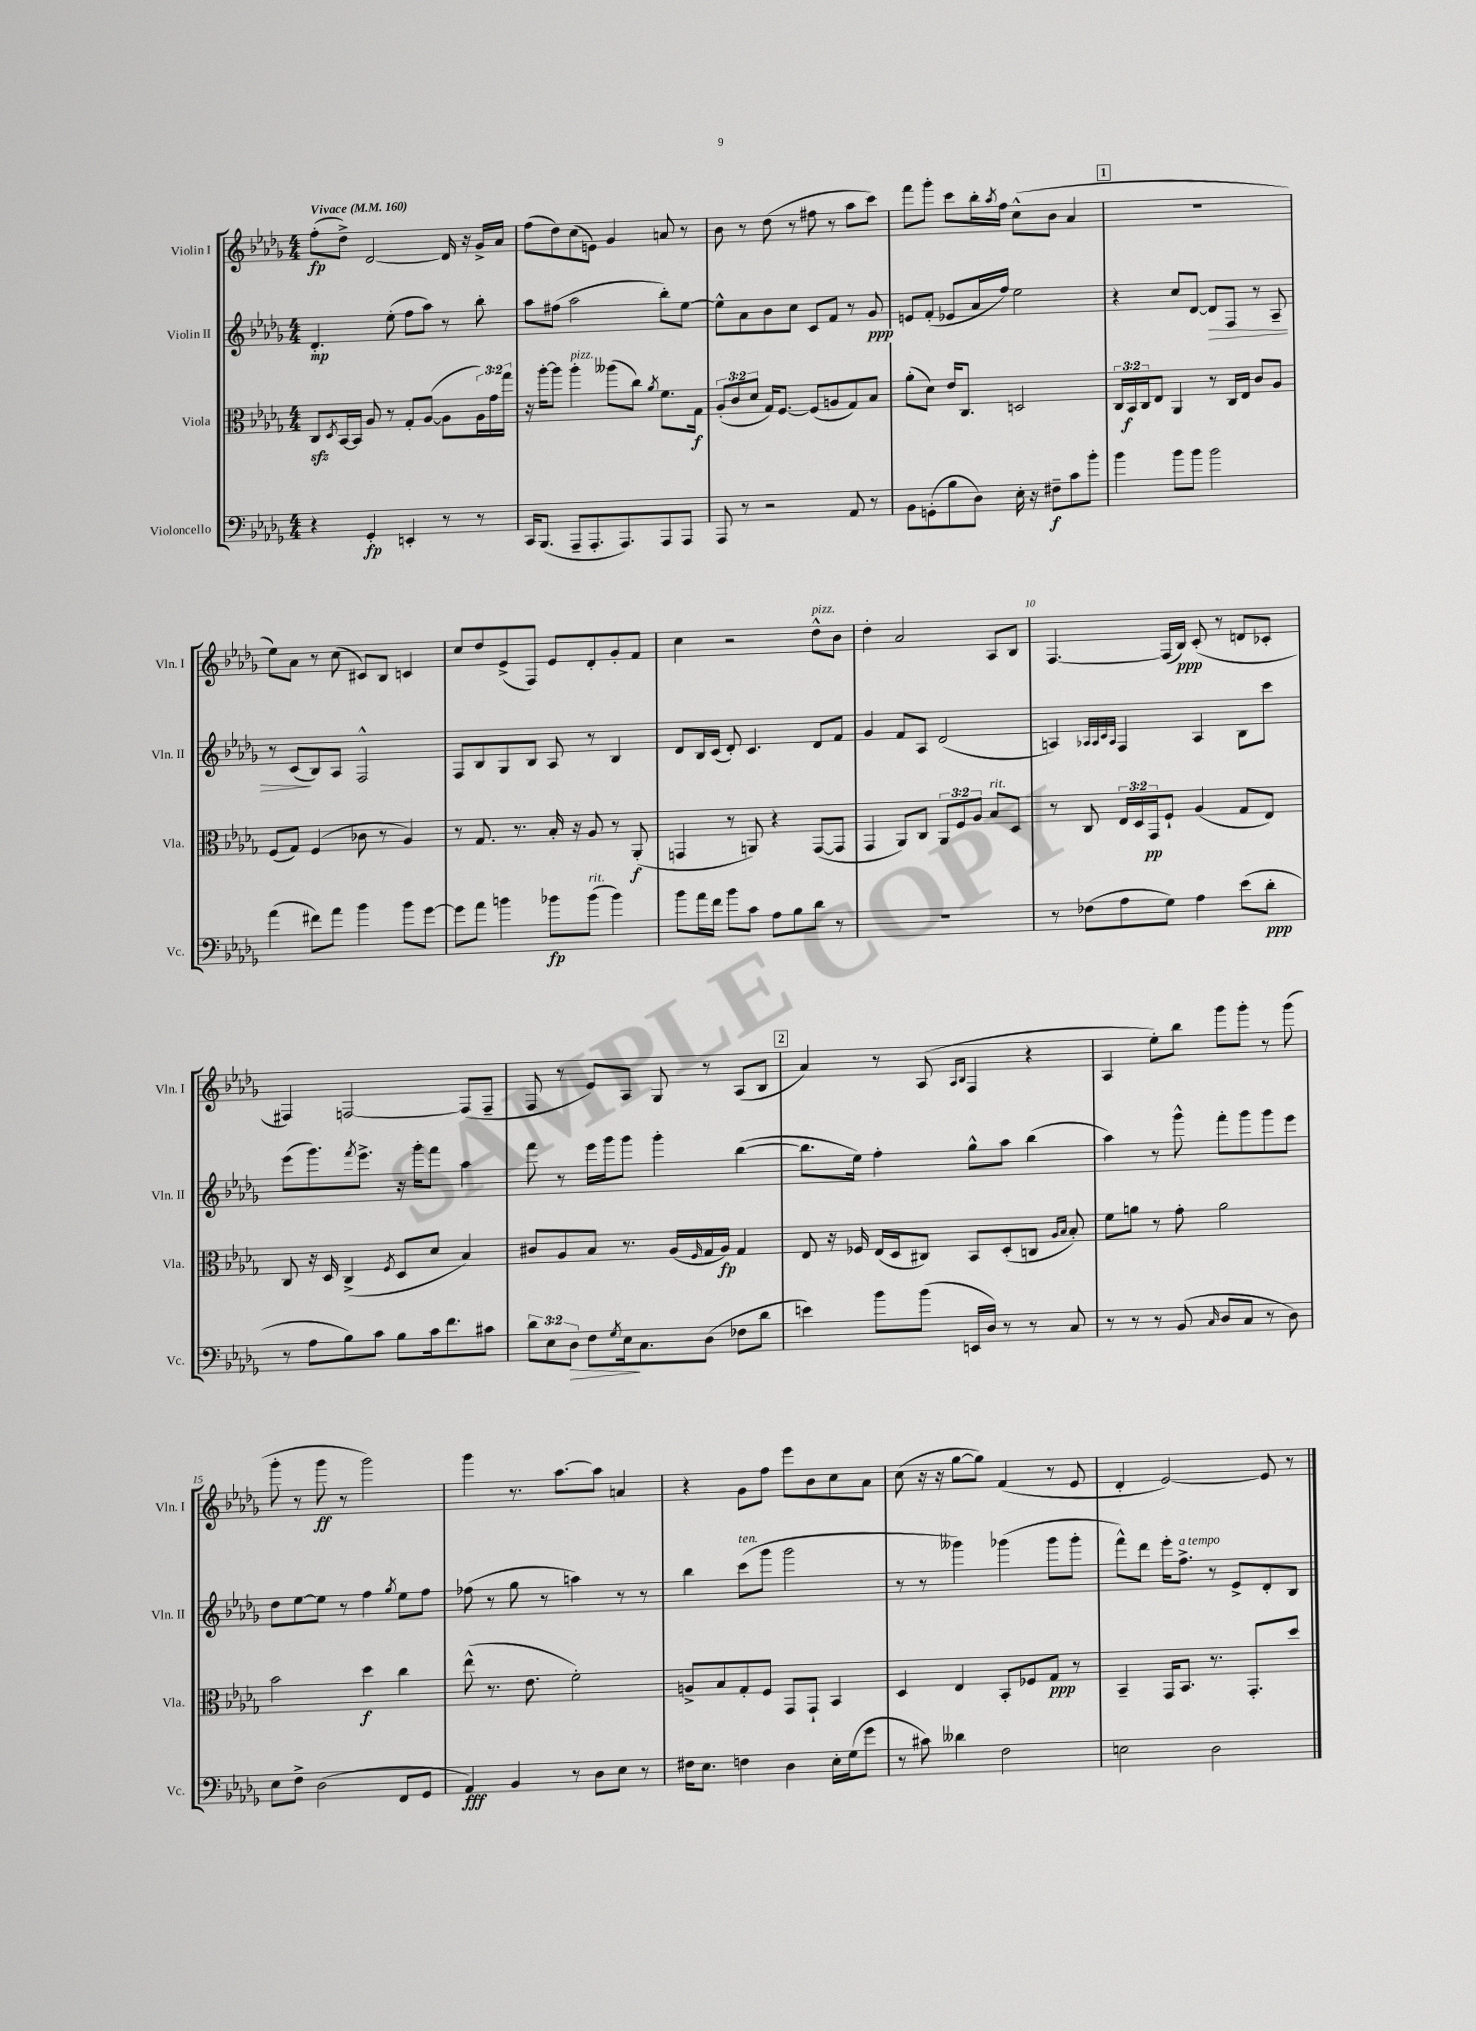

**kern	**kern	**kern	**kern
*staff4	*staff3	*staff2	*staff1
*clefF4	*clefC3	*clefG2	*clefG2
*k[b-e-a-d-g-]	*k[b-e-a-d-g-]	*k[b-e-a-d-g-]	*k[b-e-a-d-g-]
*M4/4	*M4/4	*M4/4	*M4/4
*MM160	*MM160	*MM160	*MM160
4r	8C/L	4.d-'/	(8ff'\L
.	8qD-/	.	.
.	[16BB-/L	.	8dd-^\J)
.	16BB-/]JJ	.	.
4GG-'/	8A-/	.	[2d-/
.	8r	(8ee-'\	.
4EE'/	8G-'/L	8ff\L	.
.	([8A-/J	8aa-\J)	.
8r	8A-\]L	8r	16d-/]
.	.	.	16r
8r	24A-\L)	8bb-'\	16g-^/LL
.	24g-\	.	.
.	.	.	16a-/JJ
.	24gg-\JJ	.	.
=	=	=	=
16CC/LK	16r	8aa-\L	(8ff\L
(8.BBB-/J	[16aa-'\LK	.	.
.	8aa-\]J	(8ff#\J	8dd-\)
8AAA-~/L	4aa-'\	2aa-\	(8cc\
8.AAA-'/	.	.	8e\J)
.	(8aa--\L	.	4g-/
8.AAA-/)	.	.	.
.	8cc\J)	.	.
.	8qa-/	.	.
8AAA-/	8.f\L	8bb-'\L)	8a/
8AAA-/J	.	[8ee-\J	8r
.	16G-\Jk	.	.
=	=	=	=
8AAA-/	(12A-'/L	8ee-^^\]L	8b-\
.	12c/	.	.
8r	.	8a-\	8r
.	12d-/J	.	.
2r	16G-/LK)	8b-\	(8dd-\
.	[8.F/J	.	.
.	.	8cc\J	8r
.	(8F/]L	8c/L	8ff#\
.	8A/	8f/J	8r
8AA-/	8G-/)	8r	8aa-\L
8r	8B-/J	8g-/	8ccc\J)
=	=	=	=
8BB-\L	(8a-'\L	8e/L	8fff\L
(8GG'\	8d-\J)	(8f'/J	8ggg-'\J
8B-\	16e-/LK	8e-/L	8ccc\L
.	8.C/J	.	.
8D-\J)	.	16a-/L	16bb-'\L
.	.	.	8qaa-/
.	.	16ff/JJ)	16ff\JJ
16E-'\	2D/	2ee-\	(8cc^^\L
16r	.	.	.
8F#~\L	.	.	8b-\J
8c\	.	.	4a-/
8b-'\J	.	.	.
=	=	=	=
4b-\	24C/LL	4r	1r
.	24BB-/	.	.
.	24C/J	.	.
.	8E-/J	.	.
8b-\L	4AA-/	8cc/L	.
8b-\J	.	[8d-/J	.
2b-\	8r	8d-/]L	.
.	16C/LL	8F/J	.
.	16E-/JJ	.	.
.	8c/L	8r	.
.	8A-/J	8A-~/	.
=	=	=	=
(4a-\	(8F/L	8r	8ee-\L)
.	8G-/J)	(8c/L	8a-\J
8f#\L)	(4F/	8B-/)	8r
8a-\J	.	8A-/J	(8cc\
4b-\	8c-\	2F^^/	8c#/L)
.	8r	.	8B-/J
8b-\L	4A-/)	.	4c/
[8g-\J	.	.	.
=	=	=	=
8g-\]L	8r	8F/L	8cc/L
8a-\J	8.G-/	8B-/	8dd-/
4b\	.	8G-/	(8e-^/
.	8.r	.	.
.	.	8B-/J	8F/J)
8b-\L	16B-'/	8A-/	8e-/L
.	16r	.	.
(8b-\J	8A-/	8r	8d-'/
4b-\)	8r	4B-/	8g-'/
.	(8AA-'/	.	8f/J
=	=	=	=
8b-\L	4GG/	8d-/L	4cc\
16a-\L	.	16B-/L	.
16f\JJ	.	(16c/JJ	.
8b-\L	8r	8d-'/)	2r
8c\J	8AA/)	4.c/	.
8A-\L	4r	.	.
8B-\	.	.	.
8d-\J	([8GG/L	8d-/L	8dd-^^\L
8r	8GG/]J	8f/J	8b-\J
=	=	=	=
1r	4GG-/	4g-/	4dd-'\
.	8AA-/L)	8f/L	2a-/
.	8C/J	8A-/J	.
.	12AA-/L	(2d-/	.
.	12F/	.	.
.	12A-/J	.	.
.	8B-/L	.	8A-/L
.	8D-/J	.	8B-/J
=	=	=	=
8r	8r	4A/)	[4.F/
(8F-\L	8C/	.	.
.	.	32qqA-/LLL	.
.	.	32qqA-/	.
.	.	32qqc/	.
.	.	32qqA-/JJJ	.
8A-\	24E-/LL	4F/	.
.	24D-/	.	.
.	24GG-/J	.	.
8G-\J)	8F`/J	.	(16F/]LL
.	.	.	16B-/JJ)
4A-\	(4A-/	4A-/	(8c'/
.	.	.	8r
(8e-\L	8G-/L	8B-\L	8d/L
8d-'\J	8E-/J)	8ccc\J	8c-'/J
=	=	=	=
8r	8C/	(8eee-\L	4F#/)
8A-\L	16r	8.ggg-\)	.
.	16D-/	.	.
8B-\)	(4C^/	.	[2F/
.	.	8qfff/	.
.	.	8.eee-^\J	.
8c\J	.	.	.
.	8qF/	.	.
8B-\L	8D-/L	16r	.
.	.	16ggg-'\LK	.
16c\k	8d-/J	8fff\J	.
8.f\	.	.	.
.	4B-/)	4aa-\	(8F/]L
8c#\J	.	.	8F~/J
=	=	=	=
12d-\L	8c#/L	8fff\	8F/
12E-\	.	.	.
.	8A-/	8r	8r
12D-\J	.	.	.
8F\L	8B-/J	16eee-\LL	8e-/L)
.	.	16ggg-\J	.
8qG-/	.	.	.
16E-\k	8.r	8ggg-\J	8A-/J
8.C\	.	.	.
.	.	4ggg-'\	8G-/
.	(16A-/LL	.	.
.	16qqF/	.	.
(8D-\J	16G-/	.	8r
.	16A-/JJ)	.	.
8F-\L	4G-/	([4bb-\	(8A-/L
8d-\J	.	.	8B-/J
=	=	=	=
4e\)	8E-/	8.bb-\]L	4a-/)
.	16r	.	.
.	16F-/	16ee-\Jk)	.
8b-\L	(16E-/LL	4ff'\	8r
.	16D-/J	.	.
(8b-\J	8C#/J)	.	(8A-/
.	.	.	16qqA-/LL
.	.	.	16qqB-/JJ
16EE/LL	8BB-/L	8gg-^^\L	4F/
16D-/JJ)	.	.	.
8r	(8D-'/	8aa-\J	.
8r	8C/J	(4bb-\	4r
.	16qqA-/LL	.	.
.	16qqB-/JJ	.	.
8C/	8B-'/)	.	.
=	=	=	=
8r	8f\L	4aa-\)	4A-/
8r	8a\J	.	.
8r	8r	8r	8ee-'\L)
(8BB-/	8g-'\	8ggg-^^\	8bb-\J
16qqC/	.	.	.
8D-/L	2a\	8fff'\L	8ggg-\L
8C/J	.	8ggg-\	8ggg-'\J
8r	.	8ggg-\	8r
8D-\)	.	8eee-\J	(8ggg-\
=	=	=	=
8E-\L	2b-\	8dd-\L	8ggg-'\
8F^\J	.	[8ee-\	8r
(2D-\	.	8ee-\]J	8ggg-\
.	.	8r	8r
.	4dd-\	4ff\	2ggg-\)
.	.	8qgg-/	.
8FF/L	4cc\	8ee-\L	.
8GG-/J	.	8ff\J	.
=	=	=	=
4AA-/)	(8ee-^^\	(8ff-\	4ggg-\
.	8.r	8r	.
4BB-/	.	8gg-\	8.r
.	8.e-\	.	.
.	.	8r	.
.	.	.	[8.aa-\L
8r	2f'\)	4aa\)	.
8D-\L	.	.	8aa-\]J
8E-\J	.	8r	4a/
8r	.	8r	.
=	=	=	=
16F#\LK	8A^/L	4bb-\	4r
8.E-\J	.	.	.
.	8B-/	.	.
4F\	8G-'/	(8ccc\L	8g-\L
.	8F/J	8ggg-\J	8ff\J
4D-\	8GG-/L	2ggg-\	8eee-\L
.	8GG-`/J	.	8b-\
16E-'\LL	4BB-/	.	8cc\
(16G-\J	.	.	.
8g-\J	.	.	8a-\J
=	=	=	=
8r	4D-/	8r	(8cc\
8c#\)	.	8r	16r
.	.	.	16r
4d--\	4E-/	4ggg--\)	[8gg-\L
.	.	.	8gg-\]J)
2F\	8BB-'/L	(4ggg-\	(4f/
.	8F-/	.	.
.	8G-/J	8ggg-\L	8r
.	8r	8ggg-'\J	8e-/
=	=	=	=
2E\	4BB-~/	8fff^^\L)	4d-'/
.	.	8ddd-\J	.
.	16GG-/LK	16eee-'\LK	[2e-/)
.	8.BB-/J	8.ff^\J	.
2D-\	8.r	8r	.
.	.	8e-^/L	.
.	8.GG-'/L	.	.
.	.	8d-'/	8e-/]
.	8dd-/J	8B-/J	8r
==	==	==	==
*-	*-	*-	*-
